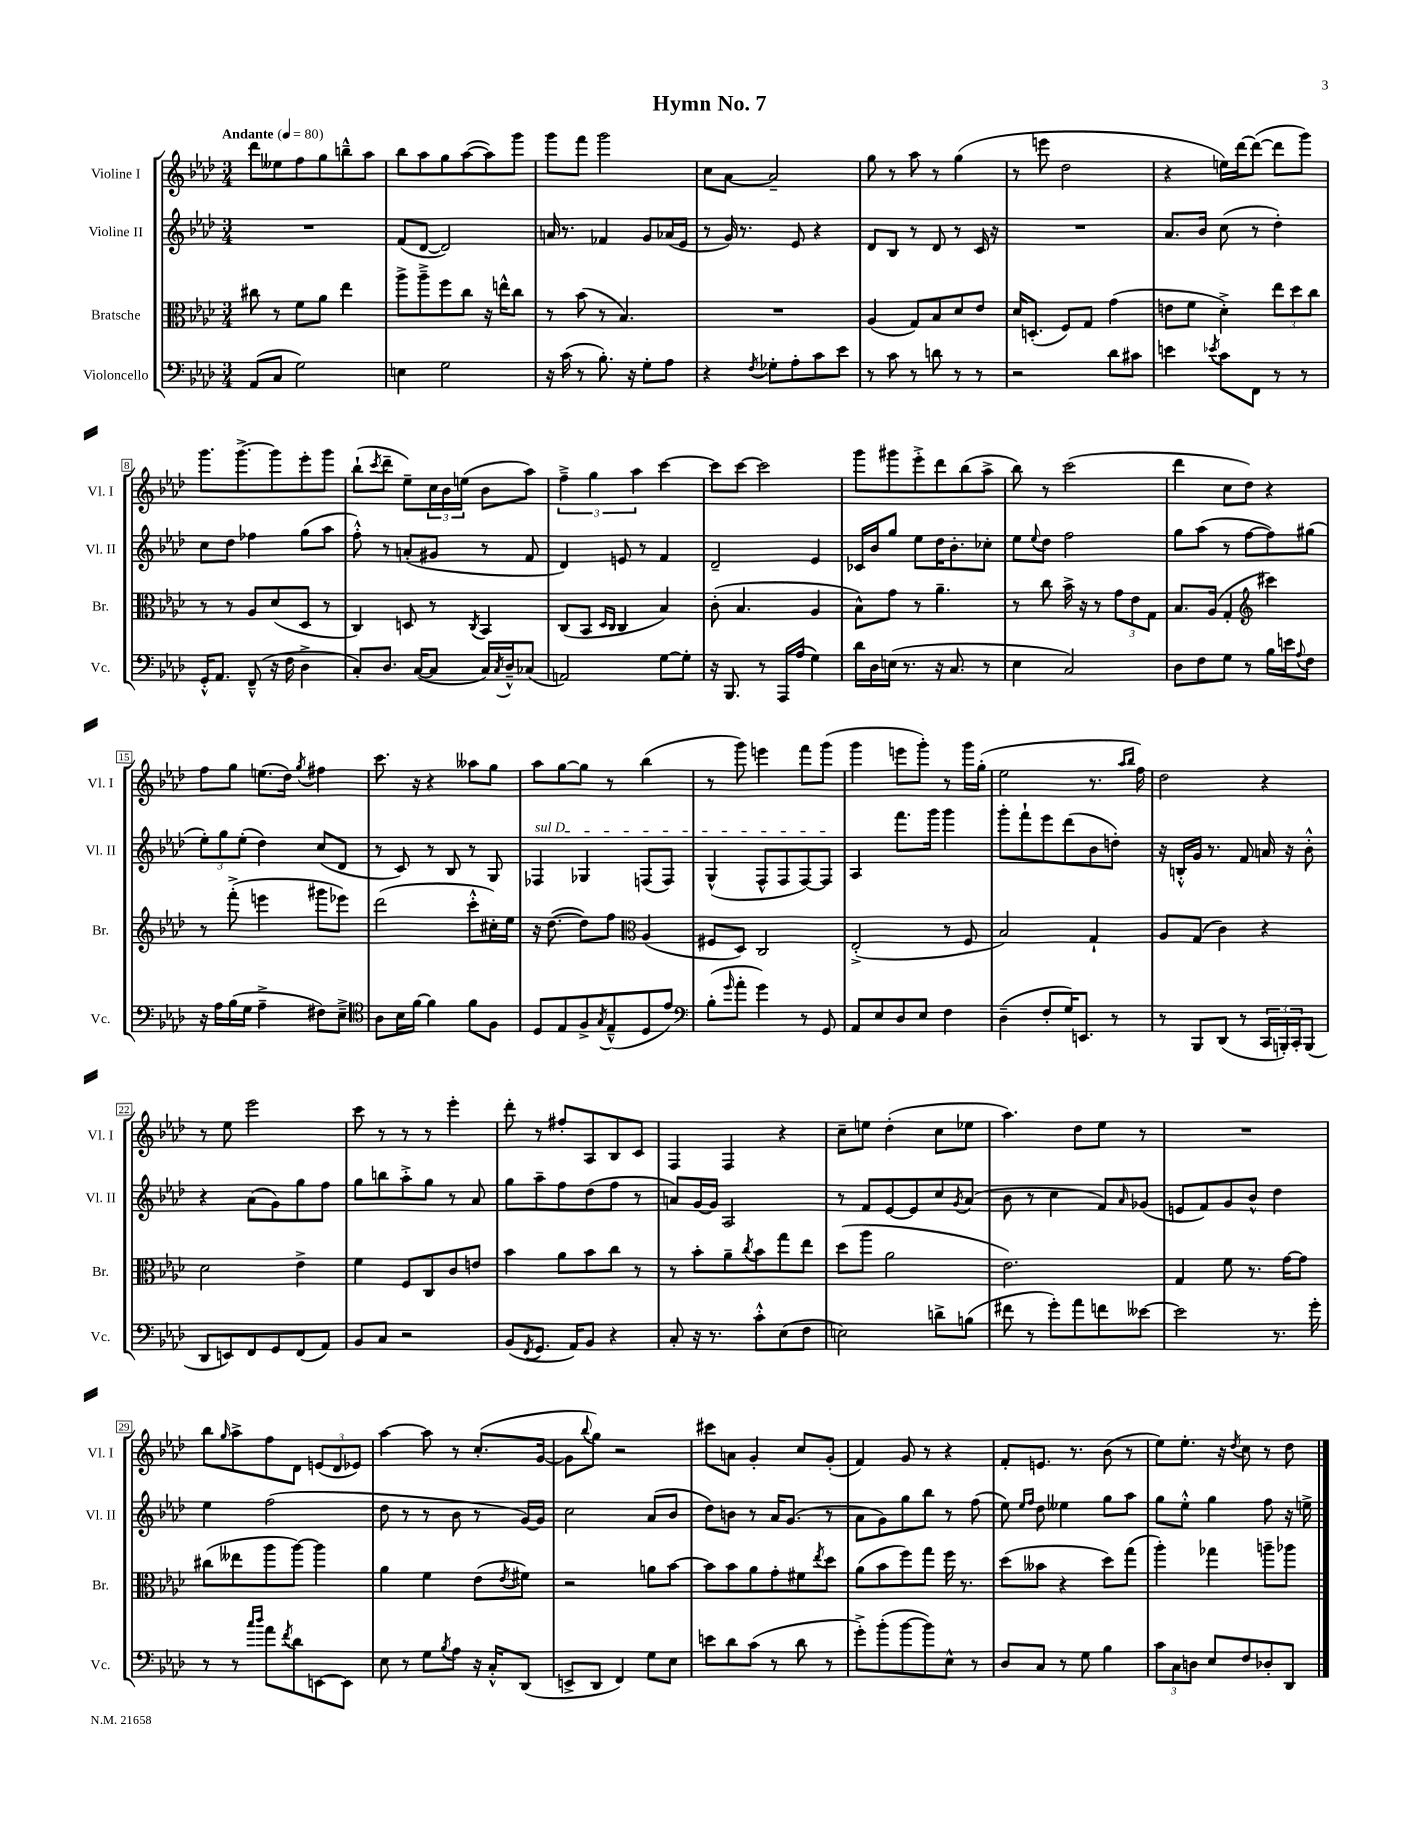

**kern	**kern	**kern	**kern
*staff4	*staff3	*staff2	*staff1
*clefF4	*clefC3	*clefG2	*clefG2
*k[b-e-a-d-]	*k[b-e-a-d-]	*k[b-e-a-d-]	*k[b-e-a-d-]
*M3/4	*M3/4	*M3/4	*M3/4
*MM80	*MM80	*MM80	*MM80
(8AA-/L	8cc#\	2.r	8ddd-\L
8C/J	8r	.	8ee--\
2G\)	8f\L	.	8ff\
.	8a-\J	.	8gg\
.	4ee-\	.	8bb~^^\
.	.	.	8aa-\J
=	=	=	=
4E\	8aa-^\L	(8f/L	8bb-\L
.	8aa-~^\	[8d-/J	8aa-\
2G\	8ff\	2d-/])	8gg\
.	8cc\J	.	([8aa-\
.	16r	.	8aa-\])
.	16ee^^\LK	.	.
.	8cc\J	.	8ggg\J
=	=	=	=
16r	8r	16a/	8ggg\L
(16c\	.	8.r	.
8r	(8b-\	.	8fff\J
8.B-'\)	8r	4f-/	2ggg\
.	4.B-/)	.	.
16r	.	.	.
8G'\L	.	8g/L	.
8A-\J	.	(16a-/L	.
.	.	16e-/JJ	.
=	=	=	=
4r	2.r	8r	8cc\L
.	.	16g/)	[8a-\J
.	.	8.r	.
8qF/	.	.	.
8G-'\L	.	.	2a-~/]
8A-'\	.	8e-/	.
8c\	.	4r	.
8e-\J	.	.	.
=	=	=	=
8r	(4A-/	8d-/L	8gg\
8c\	.	8B-/J	8r
8r	8G/L)	8r	8aa-\
8d\	8B-/	8d-/	8r
8r	8d-/	8r	(4gg\
8r	8e-/J	16c/	.
.	.	16r	.
=	=	=	=
2r	16d-/LK	2.r	8r
.	(8.D'/J	.	.
.	.	.	8eee\
.	8F/L)	.	2dd-\
.	8G/J	.	.
8d-\L	(4g\	.	.
8c#\J	.	.	.
=	=	=	=
4e\	8e\L	8.a-/L	4r
.	8f\J	.	.
.	.	16b-/Jk	.
8qe-/	.	.	.
8c\L	4d-'^\)	(8cc\	16ee\LL)
.	.	.	[16ddd-\J
8FF\J	.	8r	(8ddd-\_J
8r	12ee-\L	4dd-'\)	8ddd-\]L
.	12dd-\	.	.
8r	.	.	8ggg\J)
.	12cc\J	.	.
=	=	=	=
16GG'^^/LK	8r	8cc\L	8.ggg\L
8.AA-/J	.	.	.
.	8r	8dd-\J	.
.	.	.	[8.ggg^\
(8FF~^^/	8A-/L	4ff-\	.
16r	(8d-/	.	8ggg\]
16F\	.	.	.
4D-^\	8D-/J	(8gg\L	8eee-'\
.	8r	8aa-\J	8ggg\J
=	=	=	=
8C'/L)	4C/)	8ff'^^\)	(8bb-`\L
.	.	.	8qccc/
8.D-/J	.	8r	8ddd-~\J
.	8D/	(8a'/L	8ee-~\L)
([16C/LK	.	.	.
8C/]J	8r	8g#/J	24cc\L
.	.	.	24b-\
.	.	.	(24ee\JJ
.	8qC/	.	.
16C/LL)	4BB-/	8r	8b-\L
8qC/	.	.	.
16D-~^^/J	.	.	.
(8C-/J	.	8f/	8aa-\J)
=	=	=	=
2AA/)	(8C/L	4d-/)	6ff~^\
.	8BB-/J	.	.
.	.	.	6gg\
.	16qqD-/LL	.	.
.	16qqC/JJ	.	.
.	4C/	8e/	.
.	.	.	6aa-\
.	.	8r	.
[8G\L	4B-/)	4f/	[4ccc\
8G'\]J	.	.	.
=	=	=	=
16r	(8c'\	2d-~/	8ccc\]L
8.BBB-/	.	.	.
.	4.B-/	.	[8ccc\J
8r	.	.	2ccc\]
16AAA-/LL	.	.	.
(16A-/JJ	.	.	.
4G\)	4A-/	4e-/	.
=	=	=	=
16d-\LL	8B-^^\L)	16c-/LL	8ggg\L
16D-\	.	16b-/J	.
(16E\JJ	8g\J	8gg/J	8ggg#\
8.r	.	.	.
.	8r	8ee-\L	8eee-'^\
16r	4.a-~\	16dd-\K	8ddd-\
8.C/	.	8.b-'\	.
.	.	.	(8bb-\
8r	.	8cc-'\J	8aa-^\J
=	=	=	=
4E-\	8r	8ee-\L	8bb-\)
.	.	8qqee-/	.
.	8cc\	8dd-\J	8r
2C/)	16b-^\	2ff\	(2ccc\
.	16r	.	.
.	8r	.	.
.	12g\L	.	.
.	12e-\	.	.
.	12G\J	.	.
=	=	=	=
8D-\L	8.B-/L	8gg\L	4ddd-\
8F\	.	(8aa-\J	.
.	(16A-/Jk	.	.
8G\J	4G'/	8r	8cc\L
8r	.	[8ff\L	8dd-\J)
*	*clefG2	*	*
16B-\LL	4ccc#\)	8ff\])	4r
16e\J	.	.	.
8qqA-/	.	.	.
8F\J	.	(8gg#\J	.
=	=	=	=
16r	8r	12ee-'\L)	8ff\L
16A-\LL	.	.	.
.	.	12gg\	.
(16B-\	(8fff'^\	.	8gg\J
.	.	(12ee-'\J	.
16G\JJ	.	.	.
4A-~^\	4eee\	4dd-\)	(8.ee\L
.	.	.	16dd-\Jk)
.	.	.	8qgg/
8F#\L)	8ggg#\L	(8cc/L	4ff#\
8E-~^\J	8eee-\J)	8d-/J	.
=	=	=	=
*clefC4	*	*	*
8A-\L	(2ddd-\	8r	8.ccc\
16B-\L	.	8c/)	.
[16f\JJ	.	.	16r
4f\]	.	8r	4r
.	.	8B-/	.
8f\L	8ccc'^^\L	8r	8aa--\L
8F\J	16cc#'\L)	8G/	8gg\J
.	16ee-\JJ	.	.
=	=	=	=
8D-/L	16r	4F-/	8aa-\L
.	([8.dd-\	.	.
8E-/	.	.	[8gg\
8F^/	8dd-\]L)	4G-/	8gg\]J
8qG/	.	.	.
(8E-~^^/	8ff\J	.	8r
*	*clefC3	*	*
8D-/	(4A-/	(8F/L	(4bb-\
8e-/J)	.	8F/J)	.
=	=	=	=
*clefF4	*	*	*
(8B-'\L	8F#/L	(4G^^/	8r
16qqg/	.	.	.
8a-'\J	8D-/J)	.	8ggg\)
4g\)	2C/	8F^^/L	4eee\
.	.	8F/	.
8r	.	[8F/)	8fff\L
8GG/	.	8F/]J	(8ggg\J
=	=	=	=
8AA-/L	(2E-'^/	4A-/	4ggg\
8E-/	.	.	.
8D-/	.	8.fff\L	8eee\L
8E-/J	.	.	8ggg'\J)
.	.	16ggg\Jk	.
4F\	8r	4ggg\	8r
.	8F/	.	16ggg\LL
.	.	.	(16gg'\JJ
=	=	=	=
(4D-~\	2B-/)	8ggg'\L	2ee-\
.	.	8fff`\	.
8F'/L	.	8eee-\	.
16G/K)	.	(8ddd-\	.
8.EE/J	.	.	.
.	4G`/	8b-\	8.r
8r	.	8dd'\J)	.
.	.	.	16qqaa-/LL
.	.	.	16qqbb-/JJ
.	.	.	16ff\)
=	=	=	=
8r	8A-/L	16r	2dd-\
.	.	16B'^^/LL	.
8BBB-/L	(8G/J	16g/JJ	.
.	.	8.r	.
(8DD-/J	4c\)	.	.
8r	.	8f/	.
24CC/LL	4r	16a/	4r
24BBB'/)	.	.	.
.	.	16r	.
24CC'/J	.	.	.
(8BBB/J	.	8b-'^^\	.
=	=	=	=
8DD-/L	2d-\	4r	8r
8EE/)	.	.	8ee-\
8FF/	.	(8a-\L	2eee-\
8GG/	.	8g\)	.
(8FF/	4e-^\	8gg\	.
8AA-/J)	.	8ff\J	.
=	=	=	=
8BB-/L	4f\	8gg\L	8ccc\
8C/J	.	8bb\	8r
2r	8F/L	8aa-'^\	8r
.	8C/	8gg\J	8r
.	8c/	8r	4eee-'\
.	8e/J	8a-/	.
=	=	=	=
(8BB-/L	4b-\	8gg\L	8ddd-'\
8qFF/	.	.	.
8.GG/J	.	8aa-~\	8r
.	8a-\L	8ff\	8ff#'/L
16AA-/LK)	.	.	.
8BB-/J	8b-\	(8dd-\	8A-/
4r	8cc\J	8ff\J	8B-/
.	8r	8r	8c/J
=	=	=	=
8C'/	8r	8a/L)	4F/
16r	8b-'\L	[16g/L	.
8.r	.	16g/]JJ	.
.	8a-~\	2A-/	4F/
.	8qcc/	.	.
8c'^^\L	8b-\	.	.
(8E-\	8gg\	.	4r
8F\J	8ee-\J	.	.
=	=	=	=
2E\)	(8dd-\L	8r	8cc~\L
.	8aa-\J	8f/L	8ee\J
.	2a-\	[8e-/	(4dd-'\
.	.	8e-/]	.
8d^\L	.	8cc/	8cc\L
.	.	8qg/	.
(8B\J	.	(8a-/J	8ee-\J
=	=	=	=
8f#\	2.e-\)	8b-\	4.aa-\)
8r	.	8r	.
8g'\L)	.	4cc\	.
8a-\	.	.	8dd-\L
8f\	.	8f/L)	8ee-\J
.	.	16qqa-/	.
[8e--\J	.	(8g-/J	8r
=	=	=	=
2e--\]	4G/	8e/L	2.r
.	.	8f/)	.
.	8f\	8g/	.
.	8.r	8b-^^/J	.
8.r	.	4dd-\	.
.	[16g\LK	.	.
.	8g\]J	.	.
16g'\	.	.	.
=	=	=	=
8r	(8cc#\L	4ee-\	8bb-\L
.	.	.	16qqgg/
8r	8ee--\	.	8aa-^\
16qqcc/LL	.	.	.
16qqdd-/JJ	.	.	.
8a-\L	8aa-\	(2ff\	8ff\
8qf/	.	.	.
8d-\	[8aa-\J)	.	8d-\J
[8EE\	4aa-\]	.	(12e/L
.	.	.	12d-/
8EE\]J	.	.	.
.	.	.	12e-/J)
=	=	=	=
8E-\	4a-\	8dd-\	[4aa-\
8r	.	8r	.
8G\L	4f\	8r	8aa-\]
8qB-/	.	.	.
8A-\J	.	8b-\	8r
16r	(8e-\L	8r	(8.cc'/L
16C'^^/LK	.	.	.
.	8qe-/	.	.
(8DD-/J	8f#\J)	[16g/LL)	.
.	.	16g/]JJ	[16g/Jk
=	=	=	=
8EE^/L	2r	2cc\	8g\]L
.	.	.	8qqbb-/
8DD-/J	.	.	8gg\J)
4FF/)	.	.	2r
8G\L	8a\L	(8a-/L	.
8E-\J	[8b-\J	8b-/J	.
=	=	=	=
8e\L	8b-\]L	8dd-\L)	8ccc#\L
8d-\	8b-\	8b\J	8a\J
(8c\J	8a-\	8r	4g'/
8r	8g'\	16a-/LK	.
.	.	(8.g/J	.
8d-\	8f#\	.	8cc/L
.	8qee-/	.	.
8r	8dd-\J	8r	(8g'/J
=	=	=	=
8g'^\L)	(8a-\L	8a-\L	4f/)
(8b-'\	8b-\	8g\)	.
[8b-\	8ff\)	8gg\	8g/
8b-\])	8gg\J	8bb-\J	8r
8E-^^\J	16ff\	8r	4r
.	8.r	.	.
8r	.	(8ff\	.
=	=	=	=
8D-/L	(8dd-\L	8ee-\)	8f'/L
.	.	16qqee-/LL	.
.	.	16qqff/JJ	.
8C/J	8b--\J	8dd-\	8.e/J
8r	4r	4ee--\	.
.	.	.	8.r
8G\	.	.	.
4B-\	8dd-\L)	8gg\L	(8b-\
.	(8gg\J	8aa-\J	8r
=	=	=	=
12c\L	4aa-'\)	8gg\L	8ee-\L)
12C\	.	.	.
.	.	8ee-'^^\J	8.ee-'\J
12D\J	.	.	.
8E-/L	4gg-\	4gg\	.
.	.	.	16r
.	.	.	8qdd-/
8F/	.	.	8cc\
8D-'/	8aa~\L	8ff\	8r
8DD-/J	8aa-\J	16r	8dd-\
.	.	16ee^\	.
==	==	==	==
*-	*-	*-	*-
